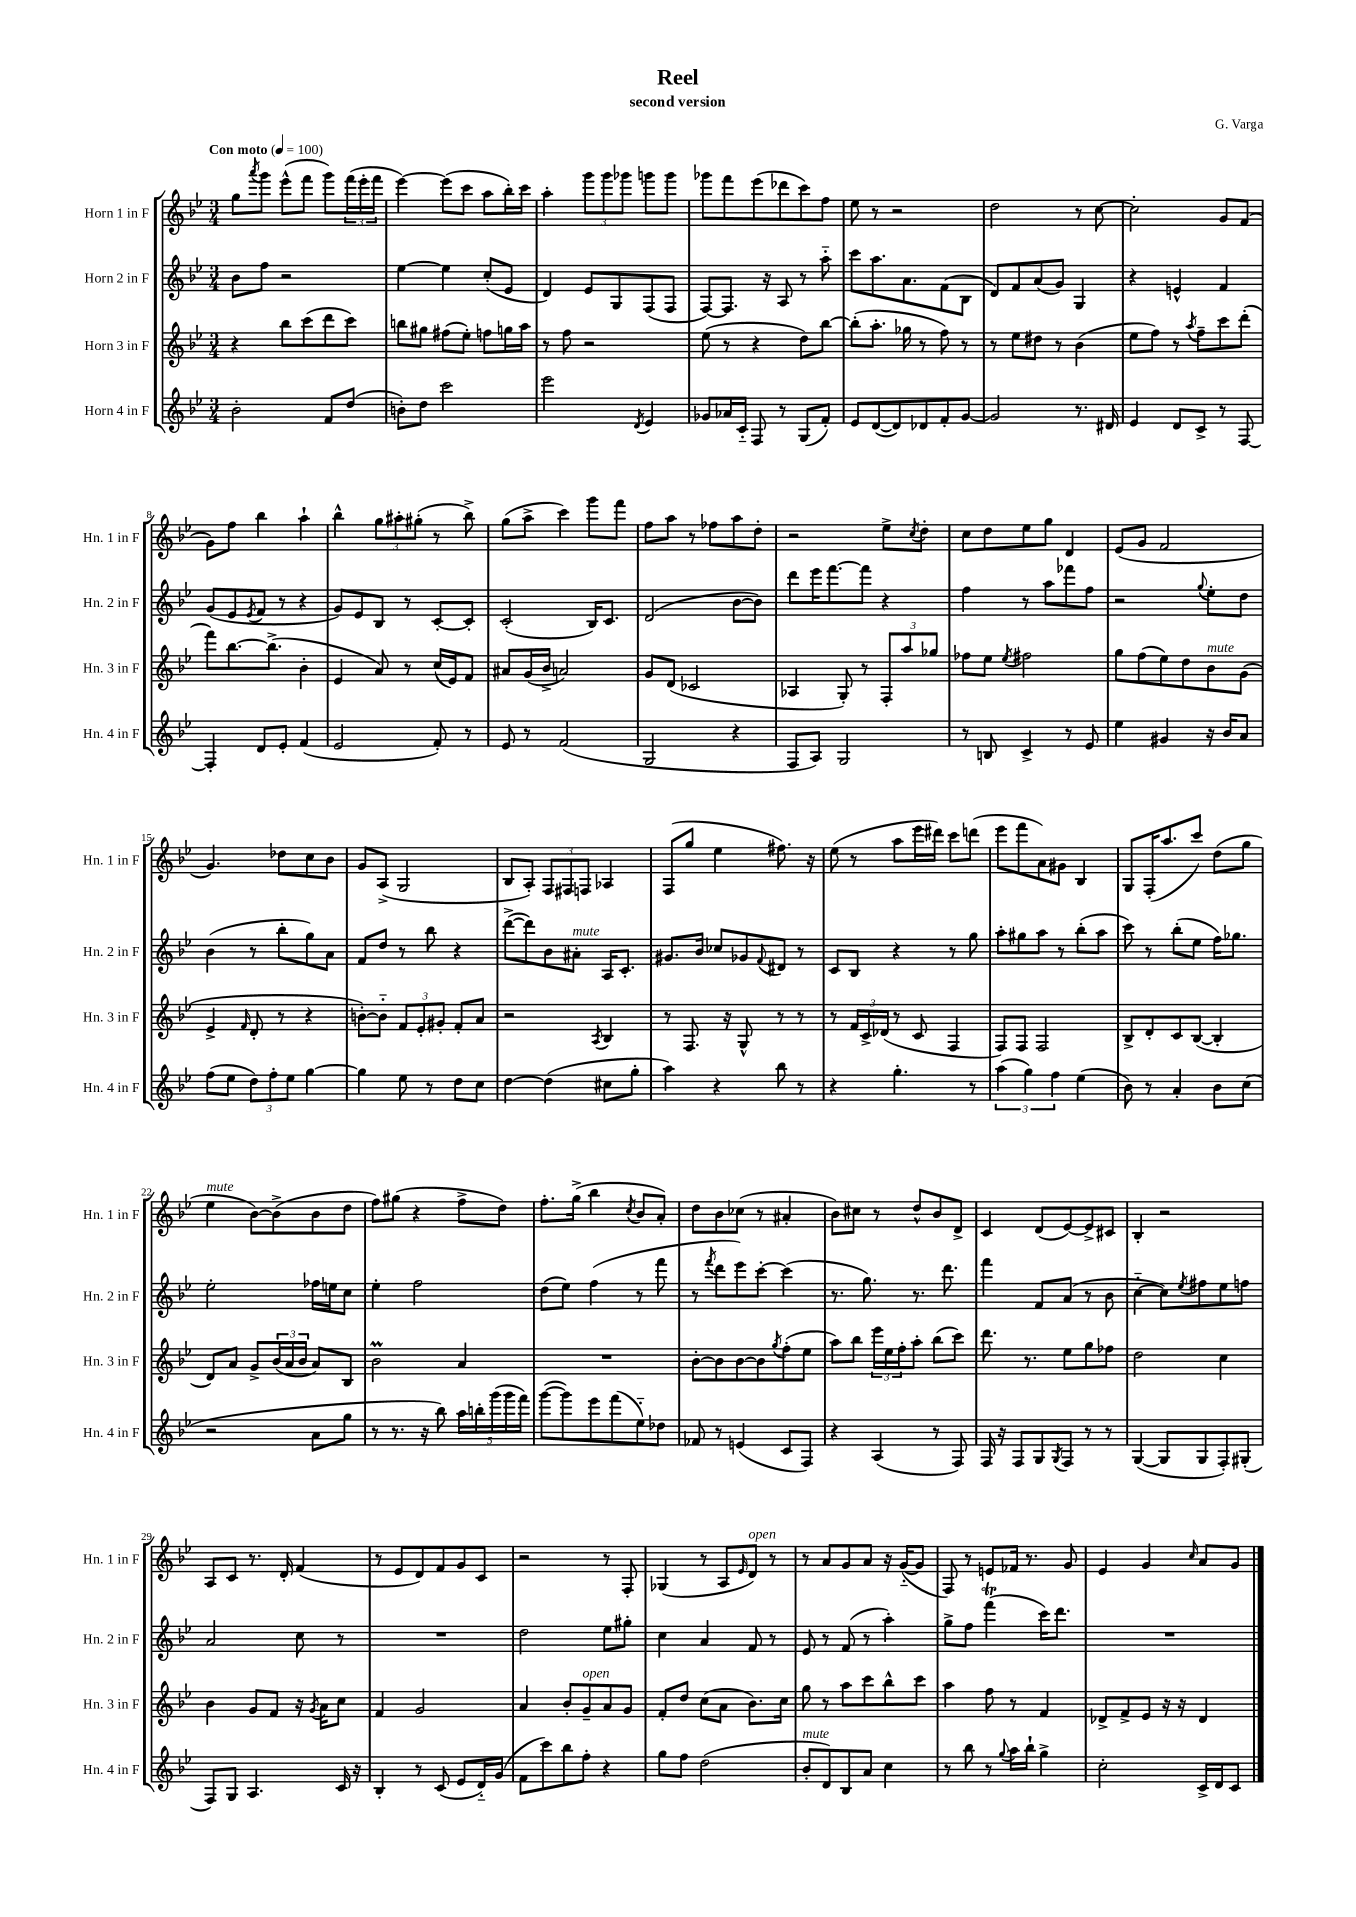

**kern	**kern	**kern	**kern
*part4	*part3	*part2	*part1
*staff4	*staff3	*staff2	*staff1
*I"Horn 4 in F	*I"Horn 3 in F	*I"Horn 2 in F	*I"Horn 1 in F
*I'Hn. 4 in F	*I'Hn. 3 in F	*I'Hn. 2 in F	*I'Hn. 1 in F
*clefG2	*clefG2	*clefG2	*clefG2
*k[b-e-]	*k[b-e-]	*k[b-e-]	*k[b-e-]
*M3/4	*M3/4	*M3/4	*M3/4
*MM100	*MM100	*MM100	*MM100
=1	=1	=1	=1
!	!	!	!LO:TX:a:B:t=Con moto
2b-'\	4r	8b-\L	8gg\L
.	.	.	8qaaa/
.	.	8ff\J	8ggg\J
.	8bb-\L	2r	(8eee-^^\L
.	(8ccc\	.	8fff\J
8f/L	8ddd\	.	8ggg\L)
(8dd/J	8ccc\J)	.	(24fff\L
.	.	.	24eee-'\
.	.	.	24fff\JJ
=2	=2	=2	=2
8bn'\L)	8bbn\L	[4ee-\	[4eee-\)
8dd\J	8gg#X\J	.	.
2ccc\	(8ff#X\L	4ee-\]	(8eee-\L]
.	8ee-'\J)	.	8ccc\J
.	8ffn\L	(8cc'/L	8aa\L
.	16ggn\L	8e-/J	16bb-'\L)
.	16aa\JJ	.	16ccc\JJ
=3	=3	=3	=3
2eee-\	8r	4d/)	4aa'\
.	8ff\	.	.
.	2r	8e-/L	12ggg\L
.	.	.	12ggg\
.	.	8G/	.
.	.	.	12ggg-X\J
8qd/	.	.	.
4e-/	.	(8F/	8gggn\L
.	.	8F/J	8ggg\J
=4	=4	=4	=4
8g-X/L	(8ee-\	[8F/L)	8ggg-X\L
16a-X/L	8r	8.F/J]	8fff\
16c/JJ	.	.	.
8F/	4r	.	(8eee-\
.	.	16r	.
8r	.	8A/	8ddd-X\
(8G/L	8dd\L)	8r	8ccc\)
8f'/J)	[8bb-\J	8aa\	8ff\J
=5	=5	=5	=5
8e-/L	(8bb-'\L]	8ccc\L	8ee-\
([8d/	8.aa'\J	8.aa\	8r
8d/])	.	.	2r
.	16gg-X\	8.a\	.
8d-X/	8r	.	.
8f'/	8ff\)	(8f\	.
[8g/J	8r	8B-\J	.
=6	=6	=6	=6
2g/]	8r	8d/L)	2dd\
.	8ee-\L	8f/	.
.	8dd#X\J	(8a/	.
.	8r	8g/J)	.
8.r	(4b-\	4G/	8r
.	.	.	[8cc\
16d#X/	.	.	.
=7	=7	=7	=7
4e-/	8ee-\L	4r	2cc'\]
.	8ff\J)	.	.
8d/L	8r	4en^^/	.
.	8qaa/	.	.
8c^/J	8ff~\L	.	.
8r	8ccc\	4f/	8g/L
[8F/	(8ddd'\J	.	(8f/J
!!LO:LB:g=z
=8	=8	=8	=8
4F'/]	8fff\L)	(8g/L	8g\L)
.	[8.bb-\	8e-/	8ff\J
.	.	8qe-/	.
8d/L	.	8f/J	4bb-\
.	(8.bb-^\J]	.	.
8e-'/J	.	8r	.
(4f/	4b-'\	4r	4aa`\
=9	=9	=9	=9
2e-/	4e-/	8g/L)	4bb-^^\
.	.	8e-/	.
.	8a/)	8B-/J	12gg\L
.	.	.	12aa#X'\
.	8r	8r	.
.	.	.	(12gg#X'\J
8f'/)	(16cc/LL	[8c'/L	8r
.	16e-/J)	.	.
8r	8f/J	8c'/J]	8bb-^\)
=10	=10	=10	=10
8e-/	8a#X/L	(2c'/	(8gg\L
8r	(16g/L	.	8aa^\J
.	16b-^/JJ	.	.
(2f/	2an/)	.	4ccc\)
.	.	16B-/KL)	8ggg\L
.	.	8.c/J	.
.	.	.	8fff\J
=11	=11	=11	=11
2G/	8g/L	(2d/	8ff\L
.	(8d/J	.	8aa\J
.	2c-X/	.	8r
.	.	.	8ff-X\L
4r	.	[8b-\L	8aa\
.	.	8b-\J])	8dd'\J
=12	=12	=12	=12
8F/L	4A-X/	8ddd\L	2r
8A/J)	.	16eee-\K	.
.	.	[8.fff\	.
2G/	8G'/)	.	.
.	8r	8fff\J]	.
.	12F'/L	4r	8ee-^\L
.	12aa/	.	.
.	.	.	8qcc/
.	.	.	8dd'\J
.	12gg-X/J	.	.
=13	=13	=13	=13
8r	8ff-X\L	4ff\	8cc\L
8Bn/	8ee-\J	.	8dd\
.	8qee-/	.	.
4c^/	2ff#X\	8r	8ee-\
.	.	8aa\L	8gg\J
8r	.	8fff-X\	4d/
8e-/	.	8ff\J	.
=14	=14	=14	=14
4ee-\	8gg\L	2r	(8e-/L
.	(8ff\	.	8g/J
4g#X/	8ee-\)	.	2f/
.	8dd\	.	.
.	.	8qqgg/	.
!	!LO:TX:a:i:t=mute	!	!
16r	8b-\	8ee-'\L	.
16b-/KL	.	.	.
8a/J	(8g\J	8dd\J	.
!!LO:LB:g=z
=15	=15	=15	=15
(8ff\L	4e-^/	(4b-\	4.g/)
8ee-\J	.	.	.
.	16qqf/	.	.
12dd\L)	8d'/	8r	.
12ff'\	.	.	.
.	8r	8bb-'\L	8dd-X\L
12ee-\J	.	.	.
[4gg\	4r	8gg\)	8cc\
.	.	8a\J	8b-\J
=16	=16	=16	=16
4gg\]	[8bn'\L)	8f/L	8g/L
.	8b\J]	8dd/J	(8A^/J
8ee-\	12f/L	8r	2G/
.	12e-'/	.	.
8r	.	8bb-\	.
.	12g#X'/J	.	.
8dd\L	8f'/L	4r	.
8cc\J	8a/J	.	.
=17	=17	=17	=17
[4dd\	2r	([8ddd^\L	8B-/L
.	.	8ddd\])	8A'/J)
(4dd\]	.	8b-\	12F/L
.	.	.	12F#X/
!	!	!LO:TX:a:i:t=mute	!
.	.	8a#X'\J	.
.	.	.	12Fn/J
.	8qA/	.	.
8cc#X\L	4B-/	16A/KL	4A-X/
.	.	8.c'/J	.
8gg'\J	.	.	.
=18	=18	=18	=18
4aa\)	8r	8.g#X/L	(8F/L
.	8.F/	.	8gg/J
.	.	16b-/Jk	.
4r	.	8cc-X/L	4ee-\
.	16r	.	.
.	8G^^/	8g-X/	.
.	.	8qqf/	.
8bb-\	8r	8d#X/J	8.ff#X\)
8r	8r	8r	.
.	.	.	16r
=19	=19	=19	=19
4r	8r	8c/L	(8ee-\
.	24f/LL	8B-/J	8r
.	24c^/	.	.
.	(24d-X/JJ	.	.
4.gg'\	8r	4r	8aa\L
.	8c/	.	16eee-\L
.	.	.	16ddd#X\JJ)
.	4F/	8r	8ccc\L
8r	.	8gg\	(8dddn\J
=20	=20	=20	=20
(6aa\	8F/L)	8aa'\L	8eee-\L
.	8F/J	8gg#X\	8fff\
6gg\)	.	.	.
.	2F/	8aa\J	8a\)
6ff\	.	.	.
.	.	8r	8g#X\J
(4ee-\	.	(8bb-'\L	4B-/
.	.	8aa\J	.
=21	=21	=21	=21
8b-\)	8B-^/L	8ccc\)	8G/L
8r	8d'/	8r	(16F'/K
.	.	.	8.aa/
4a'/	8c/	(8bb-'\L	.
.	([8B-/J	8ee-\J	8ccc/J)
8b-\L	4B-'/]	16ff\KL)	(8dd\L
.	.	8.gg-X\J	.
(8cc\J	.	.	8gg\J
!!LO:LB:g=z
=22	=22	=22	=22
!	!	!	!LO:TX:a:i:t=mute
2r	8d/L)	2ee-'\	4ee-\
.	8a/J	.	.
.	8g^/L	.	[8b-\L)
.	(24b-/L	.	(8b-^\]
.	24a/	.	.
.	24b-/JJ	.	.
8a\L	8a/L)	16ff-X\LL	8b-\
.	.	16een\J	.
8gg\J	8B-/J	8cc\J	8dd\J
=23	=23	=23	=23
8r	2b-M\	4ee-'\	8ff\L)
8.r	.	.	(8gg#X\J
.	.	2ff\	4r
16r	.	.	.
8bb-\)	.	.	.
20aa\LL	4a/	.	8ff^\L
20bbn'\	.	.	.
(20ggg\	.	.	.
.	.	.	8dd\J)
20ggg\	.	.	.
20fff\JJ)	.	.	.
=24	=24	=24	=24
([8ggg\L	2.r	(8dd\L	8.ff'\L
8ggg\])	.	8ee-\J)	.
.	.	.	(16gg^\Jk
8eee-\	.	(4ff\	4bb-\
(8fff\	.	.	.
.	.	.	8qcc/
8ee-\)	.	8r	8b-/L
8dd-X\J	.	8fff\	8a'/J)
=25	=25	=25	=25
8f-X/	[8b-'\L	8r	8dd\L
.	.	8qfff/	.
8r	8b-\]	8ddd\L	8b-\
(4en/	[8b-\	8eee-\)	(8cc-X\J
.	8b-\]	[8ccc'\J	8r
.	8qgg/	.	.
8c/L	(8ff'\	(4ccc\]	4a#X'/
8F/J)	8ee-\J	.	.
=26	=26	=26	=26
4r	8aa\L)	8.r	8b-\L)
.	8bb-\J	.	8cc#X\J
.	.	8.gg\)	.
(4A/	24eee-\LL	.	8r
.	24ee-\	.	.
.	24ff'\J	.	.
.	8aa'\J	8.r	8dd^^/L
8r	(8bb-\L	.	8b-/
.	.	8.ddd\	.
8F/)	8ccc\J)	.	8d^/J
=27	=27	=27	=27
16F/	8.ddd\	4fff\	4c/
16r	.	.	.
8F/L	.	.	.
.	8.r	.	.
8G/	.	8f/L	(8d/L
8qG/	.	.	.
8F/J	8ee-\L	(8a/J	[8e-/)
8r	8gg\	8r	8e-^/]
8r	8ff-X\J	8b-\	8c#X/J
=28	=28	=28	=28
([4G/	2dd\	[4cc\	4B-'/
8G/L]	.	8cc\L])	2r
.	.	8qee-/	.
8G/	.	8ff#X\	.
8F'/)	4cc\	8ee-\	.
(8G#X'/J	.	8ffn\J	.
!!LO:LB:g=z
=29	=29	=29	=29
8F/L)	4b-\	2a/	8A/L
8G/J	.	.	8c/J
4.A/	8g/L	.	8.r
.	8f/J	.	.
.	.	.	16d'/
.	16r	8cc\	(4f/
.	8qg/	.	.
.	16a\KL	.	.
16c/	8cc\J	8r	.
16r	.	.	.
=30	=30	=30	=30
4B-'/	4f/	2.r	8r
.	.	.	8e-/L
8r	2g/	.	8d/)
(8c/	.	.	8f/
8e-/L	.	.	8g/
16d/L)	.	.	8c/J
(16g/JJ	.	.	.
=31	=31	=31	=31
8f\L	4a/	2dd\	2r
8ccc\)	.	.	.
8bb-\	8b-'/L	.	.
!	!LO:TX:a:i:t=open	!	!
8ff'\J	8g~/	.	.
4r	8a/	8ee-\L	8r
.	8g/J	8gg#X'\J	8F'/
=32	=32	=32	=32
8gg\L	8f'/L	4cc\	(4G-X/
8ff\J	8dd/J	.	.
(2dd\	(8cc\L	4a/	8r
.	8a\J	.	8A/L
.	.	.	16qqe-/
!	!	!	!LO:TX:a:i:t=open
.	8.b-\L)	8f/	8d/J)
.	.	8r	8r
.	16cc\Jk	.	.
=33	=33	=33	=33
!LO:TX:a:i:t=mute	!	!	!
8b-'/L	8gg\	8e-/	8r
8d/)	8r	8r	8a/L
8B-/	8aa\L	(8f/	8g/
8a/J	8ccc\	8r	8a/J
4cc\	8bb-^^\	4aa'\)	16r
.	.	.	([16g/KL
.	8ccc\J	.	8g/J]
=34	=34	=34	=34
8r	4aa\	8gg^\L	8F/)
8bb-\	.	8ff\J	8r
8r	8ff\	(4fffT\	8en/L
8qqgg/	.	.	.
16aa\LL	8r	.	16f-X/Jk
16bb-`\JJ	.	.	8.r
4gg^\	4f/	16ccc\KL)	.
.	.	8.ddd\J	.
.	.	.	8g/
=35	=35	=35	=35
2cc'\	8d-X^/L	2.r	4e-/
.	8f^/	.	.
.	8e-/J	.	4g/
.	16r	.	.
.	16r	.	.
.	.	.	16qqcc/
16c^/LL	4d-/	.	8a/L
16d/J	.	.	.
8c/J	.	.	8g/J
==	==	==	==
*-	*-	*-	*-
